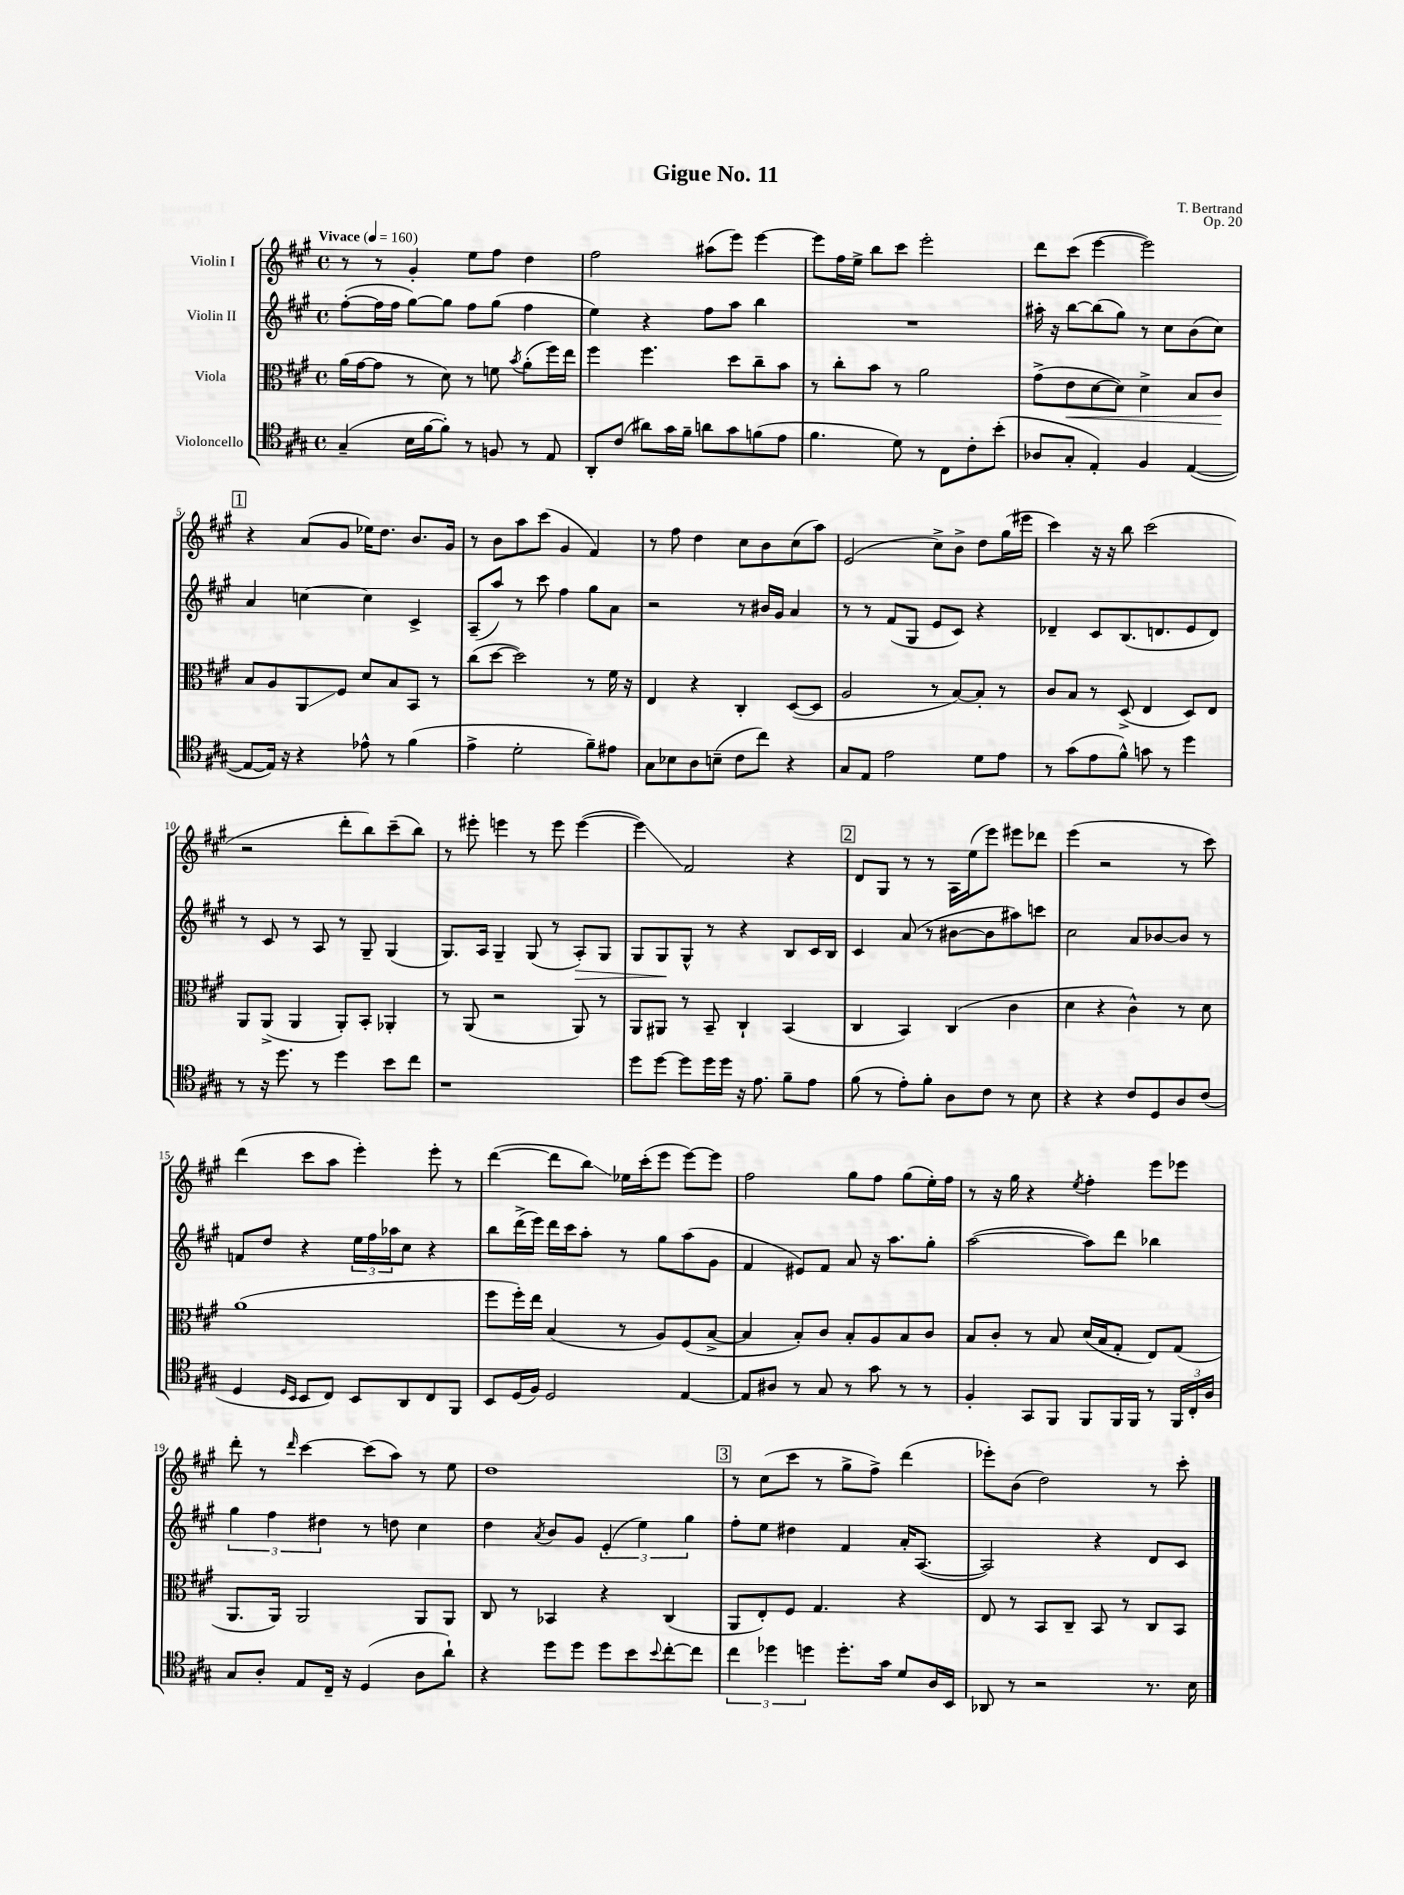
\header { title = "Gigue No. 11" composer = "T. Bertrand" opus = "Op. 20" }
<<
\new StaffGroup <<
\new Staff = "s0" \with { instrumentName = "Violin I" } {
    \clef treble \key a \major \defaultTimeSignature \time 4/4 \tempo "Vivace" 4 = 160
    r8 r8 gis'4-. e''8 fis''8 d''4 |
    fis''2 ais''8( e'''8) e'''4~ |
    e'''8 fis''16 e''16-> b''8 cis'''8 e'''2-. |
    d'''8 cis'''8( e'''4~ e'''2) |
    \mark \markup { \box "1" } r4 a'8( gis'8 ees''16) d''8. b'8. gis'16 |
    r8 b'8 a''8 cis'''8( gis'4 fis'4) |
    r8 fis''8 d''4 cis''8 b'8 cis''8( a''8) |
    e'2( cis''8->) b'8-> d''8 gis''16( eis'''16 |
    cis'''4) r16 r16 b''8 cis'''2( |
    r2 d'''8-. b''8) cis'''8--( b''8) |
    r8 eis'''8-. e'''4 r8 e'''8 e'''4~( |
    e'''4\glissando) fis'2 r4 |
    \mark \markup { \box "2" } d'8 gis8 r8 r8 a16 e''16( e'''8) eis'''8 des'''8 |
    e'''4( r2 r8 cis'''8) |
    d'''4( cis'''8 a''8 e'''4-.) e'''8-. r8 |
    d'''4~( d'''8 b''8\glissando) ees''16 cis'''16-.( e'''8 e'''8~) e'''8 |
    fis''2 gis''8 fis''8 gis''8( e''16-.) fis''16 |
    r8 r16 gis''16 r4 \acciaccatura { e''8 } fis''4-. e'''8 ees'''8 |
    d'''8-. r8 \grace { d'''16 } cis'''4~ cis'''8( a''8) r8 e''8 |
    d''1 |
    \mark \markup { \box "3" } r8 cis''8( cis'''8 r8 gis''8-> fis''8->) d'''4( |
    ees'''8-.) b'8( d''2) r8 cis'''8-. \bar "|." |
}
\new Staff = "s1" \with { instrumentName = "Violin II" } {
    \clef treble \key a \major \defaultTimeSignature \time 4/4
    fis''8~-.( fis''16 fis''16 gis''8~) gis''8 fis''8 gis''8( fis''4 |
    e''4) r4 fis''8 a''8 b''4 |
    R1 |
    ais''16-. r16 b''8~ b''8( gis''8) r8 cis''8 b'8( cis''8) |
    \mark \markup { \box "1" } a'4 c''4~ c''4 cis'4-> |
    a8--( a''8) r8 cis'''8 fis''4 gis''8 a'8 |
    r2 r8 bis'16 gis'16 a'4 |
    r8 r8 fis'8( gis8 e'8 cis'8) r4 |
    des'4-- cis'8 b8.( d'8. e'8 d'8) |
    r8 cis'8 r8 a8 r8 gis8-- gis4( |
    gis8.) a16 gis4-- gis8( r8 a8-.\>) gis8 |
    gis8 gis8\! gis8-^ r8 r4 b8 cis'16 b16 |
    \mark \markup { \box "2" } cis'4 a'8( r8 bis'8~ bis'8 ais''8) c'''8 |
    cis''2 a'8 bes'8~ bes'8 r8 |
    f'8 d''8 r4 \tuplet 3/2 { e''16 fis''16 aes''16 } cis''8 r4 |
    b''8 d'''16->( e'''16) d'''16 cis'''16 a''8-. r8 gis''8 a''8( gis'8 |
    fis'4 eis'8) fis'8 a'8 r16 a''8. gis''8-. |
    a''2~( a''8) d'''8 bes''4 |
    \tuplet 3/2 { gis''4 fis''4 dis''4 } r8 d''8 cis''4 |
    d''4 \acciaccatura { a'8 } b'8 gis'8 \tuplet 3/2 { e'4-.( e''4) gis''4 } |
    \mark \markup { \box "3" } fis''8-. e''8 dis''4 fis'4 a'16-. a8.~( |
    a2) r4 d'8 cis'8 \bar "|." |
}
\new Staff = "s2" \with { instrumentName = "Viola" } {
    \clef alto \key a \major \defaultTimeSignature \time 4/4
    a'16( gis'16~ gis'8 r8 d'8) r8 f'8 \acciaccatura { b'8 } a'8-.( fis''16) e''16 |
    fis''4 fis''4. d''8 cis''8-- b'8 |
    r8 cis''8-. b'8 r8 a'2 |
    gis'8->( e'8\< d'8~ d'8) d'4-> b8 cis'8\! |
    \mark \markup { \box "1" } b8 a8 a,8\glissando fis8 d'8 b8 b,8 r8 |
    cis''8( d''8~ d''2) r8 fis'16 r16 |
    e4 r4 cis4-. d8~( d8 |
    a2 r8 b8~) b8-. r8 |
    cis'8 b8 r8 d8->( e4 d8) e8 |
    a,8 a,8->( a,4 a,8-.) b,8-. aes,4-. |
    r8 a,8( r2 a,8) r8 |
    a,8 ais,8 r8 b,8-- cis4-! b,4( |
    \mark \markup { \box "2" } cis4 b,4) cis4( cis'4 |
    d'4 r4 cis'4-^) r8 d'8 |
    a'1( |
    fis''8 fis''16-.) e''16 b4( r8 a8) fis8( b8~-> |
    b4 b8-.) cis'8 b8-. a8 b8 cis'8 |
    b8 cis'8-. r8 b8 d'16( b16 gis8-. e8) gis8( |
    a,8. a,16) a,2 a,8 a,8 |
    cis8 r8 bes,4 r4 cis4( |
    \mark \markup { \box "3" } a,8 e8-.) fis8 gis4. r4 |
    e8 r8 b,8 cis8-- b,8 r8 cis8 b,8 \bar "|." |
}
\new Staff = "s3" \with { instrumentName = "Violoncello" } {
    \clef tenor \key a \major \defaultTimeSignature \time 4/4
    gis4--( b16 fis'16~ fis'8-.) r8 f8 r8 e8 |
    a,8-. cis'8( ais'8) gis'16 fis'16-- a'8 gis'8 f'8( e'8 |
    fis'4. d'8) r8 cis8 cis'8-. b'8-.( |
    aes8 gis8-. e4-.) fis4 e4~( |
    \mark \markup { \box "1" } e8~ e16) r16 r4 ees'8-^ r8 fis'4( |
    e'4-> d'2-. fis'8--) eis'8 |
    gis8 bes8 a8 b8--( cis'8 cis''8) r4 |
    gis8 e8 e'2 d'8 e'8 |
    r8 gis'8( e'8 fis'8-^) g'8 r8 d''4 |
    r8 r16 d''8. r8 d''4 b'8 cis''8 |
    r1 |
    d''8 d''8~ d''8 d''16 d''16 r16 e'8. fis'8-- e'8 |
    \mark \markup { \box "2" } fis'8( r8 e'8-.) fis'8-. a8 cis'8 r8 b8 |
    r4 r4 cis'8 d8 a8 cis'8( |
    d4 \grace { d16 b,16 } b,8 cis8) b,8 a,8 cis8 fis,8 |
    b,8 d16( fis16) d2 e4~ |
    e8 ais8 r8 gis8 r8 gis'8 r8 r8 |
    fis4-. gis,8 fis,8 fis,8 fis,16 fis,16 r8 \tuplet 3/2 { fis,16 cis16-. a16 } |
    gis8 a8-. e8 cis16-- r16 d4( a8 a'8-!) |
    r4 d''8 d''8 d''8 b'8 \appoggiatura { b'8 } cis''8~-. cis''8 |
    \mark \markup { \box "3" } \tuplet 3/2 { cis''4 des''4 d''4 } d''8.-. gis'16 d'8 a16 b,16 |
    aes,8 r8 r2 r8. b16 \bar "|." |
}
>>
>>
